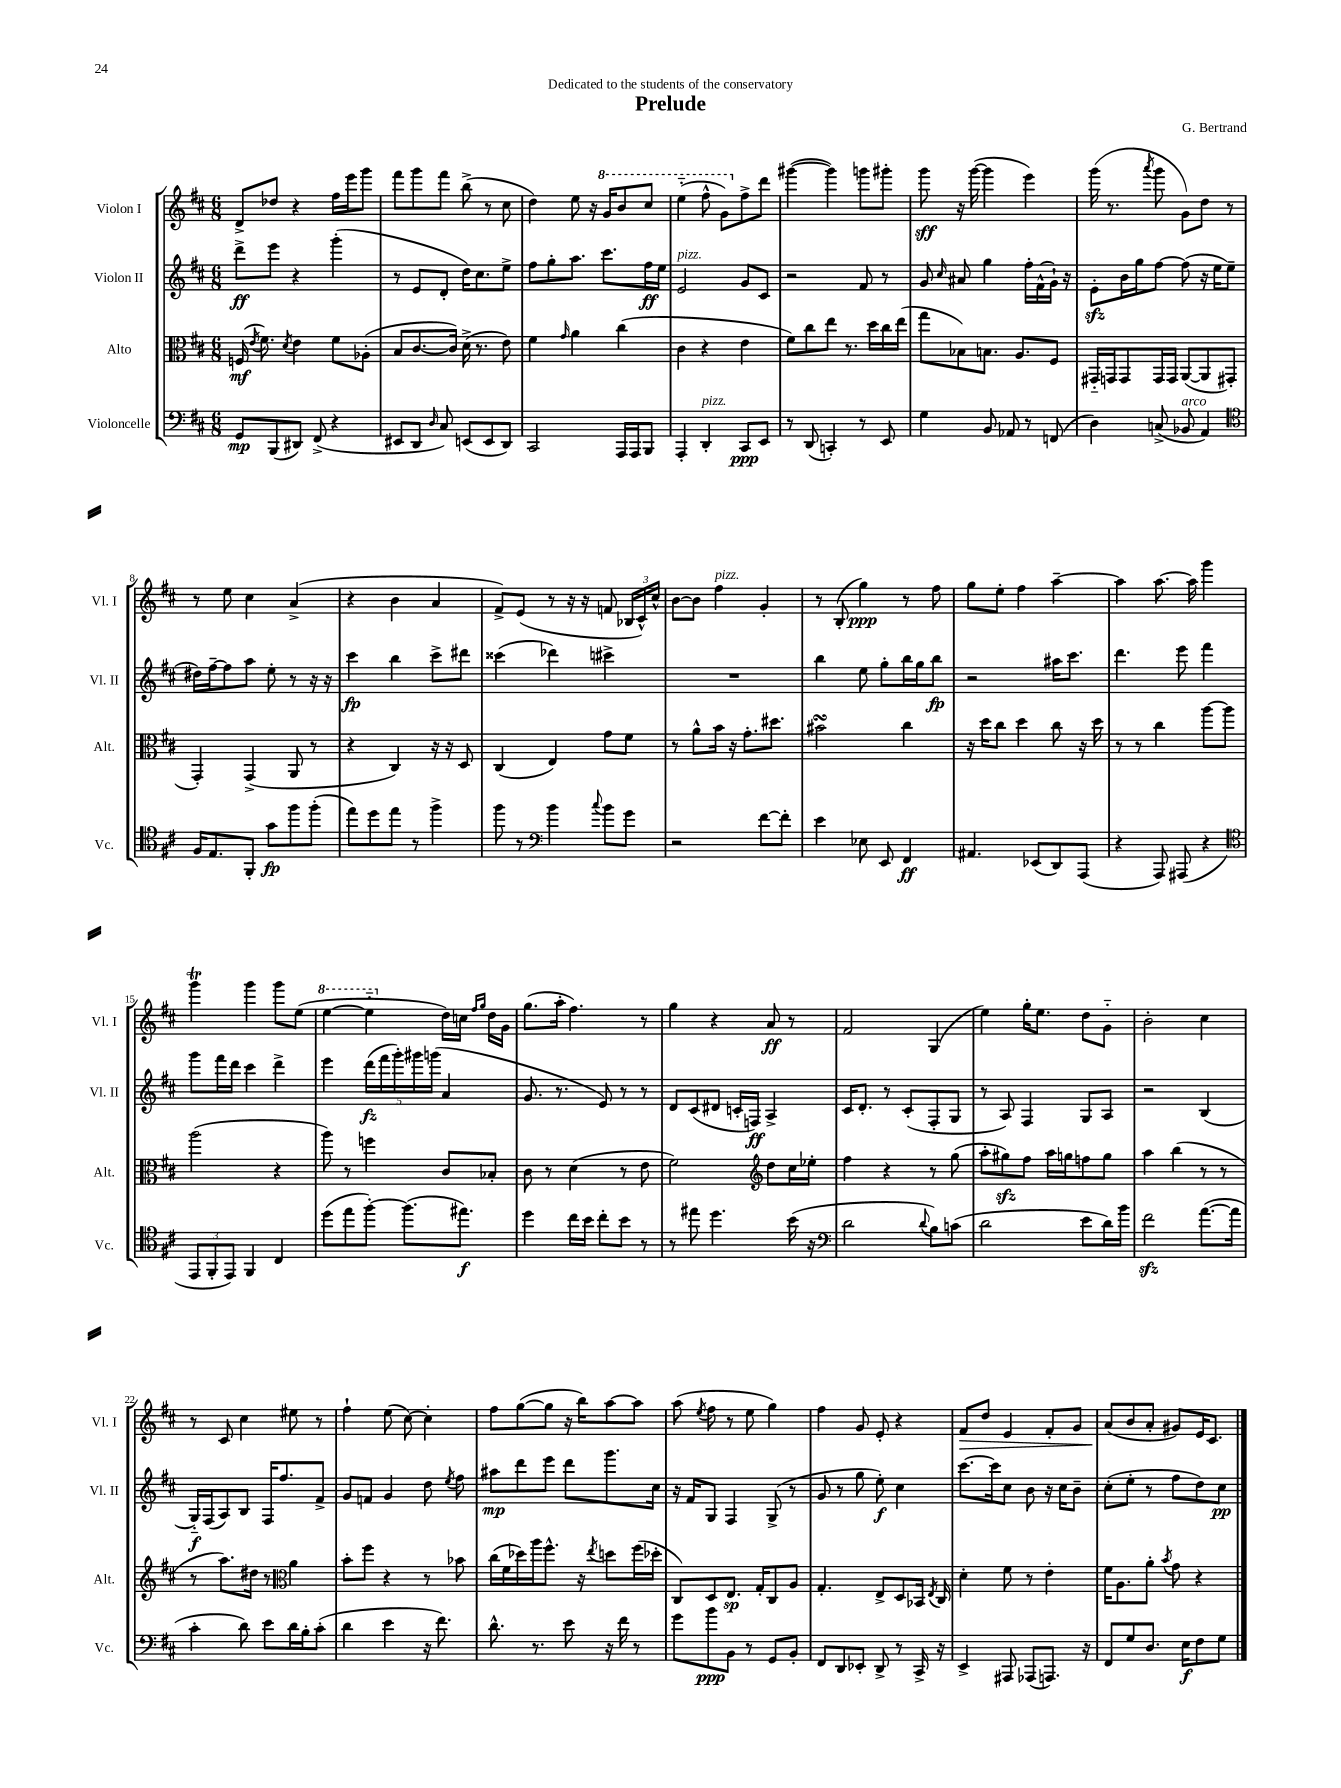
\header { title = "Prelude" composer = "G. Bertrand" dedication = "Dedicated to the students of the conservatory" }
<<
\new StaffGroup <<
\new Staff = "s0" \with { instrumentName = "Violon I" shortInstrumentName = "Vl. I" } {
    \clef treble \key d \major \numericTimeSignature \time 6/8
    \autoBeamOff d'8[-> des''8] r4 fis''16[ e'''16 g'''8] |
    fis'''8[ g'''8 fis'''8] b''8->( r8 cis''8 |
    d''4) e''8 r16 \ottava #1 g''16[ b''8 cis'''8] |
    e'''4-_( fis'''8-^ g''8[) \ottava #0 fis''8-> d'''8] |
    gis'''4~( gis'''4) g'''8[ gis'''8]-. |
    g'''8\sff r16 g'''16~( g'''4 e'''4) |
    g'''16( r8. \acciaccatura { a'''8 } g'''8 g'8[) d''8] r8 |
    r8 e''8 cis''4 a'4->( |
    r4 b'4 a'4 |
    fis'8[->) e'8]( r8 r16 r16 f'8 \tuplet 3/2 { bes16[ cis'16-^) cis''16]-^ } |
    b'8[~ b'8] fis''4^\markup { \italic "pizz." } g'4-. |
    r8 b8-.( g''4\ppp) r8 fis''8 |
    g''8[ e''8]-. fis''4 a''4~-- |
    a''4 a''8.~ a''16 g'''4 |
    g'''4\trill g'''4 g'''8[ e''8]( |
    \ottava #1 e'''4~ e'''4-_ \ottava #0 d''16[) c''16] \grace { fis''16[ g''16] } d''16[ g'16] |
    g''8.[( a''16]-. fis''4.) r8 |
    g''4 r4 a'8\ff r8 |
    fis'2 g4( |
    e''4) g''16[-. e''8.] d''8[ g'8]-_ |
    b'2-. cis''4 |
    r8 cis'8 cis''4 eis''8 r8 |
    fis''4-! e''8( cis''8~) cis''4-. |
    fis''8[ g''8~( g''8] r16 b''16[) a''8~ a''8] |
    a''8( \acciaccatura { e''8 } fis''8 r8 e''8 g''4) |
    fis''4 g'8 e'8-. r4 |
    fis'8[\> d''8] e'4 fis'8[-. g'8] |
    a'8[\!( b'8 a'8]-. gis'8[) e'16 cis'8.] \bar "|." |
}
\new Staff = "s1" \with { instrumentName = "Violon II" shortInstrumentName = "Vl. II" } {
    \clef treble \key d \major \numericTimeSignature \time 6/8
    \autoBeamOff d'''8[->\ff e'''8] r4 g'''4-.( |
    r8 e'8[ d'8]-. d''16[) cis''8. e''8]-> |
    fis''8[ g''8-. a''8.] cis'''8.[ fis''16\ff e''16] |
    e'2^\markup { \italic "pizz." } g'8[ cis'8] |
    r2 fis'8 r8 |
    g'8 \grace { cis''16 } ais'8 g''4 fis''16[-. fis'16-^( g'16]-!) r16 |
    e'8[-.\sfz b'16 g''16 fis''8]~ fis''8( r16 e''16[ e''8]-- |
    dis''16[) fis''16~-- fis''8 a''8] e''8-. r8 r16 r16 |
    cis'''4\fp b''4 cis'''8[-> dis'''8] |
    cisis'''4( des'''4) cis'''4-> |
    R2. |
    b''4 e''8 g''8[-. b''16 g''16 b''8]\fp |
    r2 ais''16[ cis'''8.] |
    d'''4. e'''8 fis'''4 |
    g'''8[ fis'''16 d'''16] cis'''4 d'''4-> |
    e'''4 \tuplet 5/4 { d'''16[\fz( fis'''16 g'''16-.) gis'''16 g'''16]( } a'4 |
    g'8. r8. e'8) r8 r8 |
    d'8[ cis'8( dis'8] c'16[-. f16]\ff) a4-> |
    cis'16[ d'8.]-. r8 cis'8[-.( fis8-. g8] |
    r8 a8) fis4 g8[ a8] |
    r2 b4( |
    g16[-_\f) fis16( a8) b8] fis16[ fis''8. fis'8]-> |
    g'8[ f'8] g'4 d''8 \acciaccatura { e''8 } fis''8 |
    ais''8[\mp d'''8 e'''8] d'''8[ g'''8. cis''16] |
    r16 fis'16[ g8] fis4 g8->( r8 |
    g'8 r8 g''8 e''8-.\f) cis''4 |
    cis'''8.[~ cis'''16 cis''8] b'8 r16 cis''16[ b'8]-- |
    cis''8[-.( e''8]-. r8 fis''8[ d''8) cis''8]\pp \bar "|." |
}
\new Staff = "s2" \with { instrumentName = "Alto" shortInstrumentName = "Alt." } {
    \clef alto \key d \major \numericTimeSignature \time 6/8
    \autoBeamOff f16\mf( \acciaccatura { e'8 } fis'8.) \acciaccatura { d'8 } e'4 fis'8[ aes8]-.( |
    b8[ cis'8.~ cis'16]) d'16->( r8. e'8) |
    fis'4 \grace { g'16 } a'4 cis''4( |
    cis'4 r4 e'4 |
    fis'8[) cis''8 e''8] r8. d''16[ cis''16 e''16]( |
    g''8[ bes8) b8.] a8.[ fis8] |
    gis,16[-_ g,16 g,8 g,16 g,16] a,8[~( a,8 gis,8]-. |
    g,4-.) g,4->( a,8 r8 |
    r4 cis4) r16 r16 d8 |
    cis4( e4) g'8[ fis'8] |
    r8 a'8[-^ b'16] r16 g'8.[-. dis''8.] |
    bis'2\turn cis''4 |
    r16 d''16[ cis''8] d''4 cis''8 r16 d''16 |
    r8 r8 cis''4 a''8[~ a''8] |
    a''2( r4 |
    a''8) r8 f''4 cis'8[ bes8]-. |
    cis'8 r8 d'4( r8 e'8 |
    fis'2) \clef treble d''8[ cis''16 ees''16]-. |
    fis''4 r4 r8 g''8( |
    a''8[-. gis''8\sfz) fis''8] a''16[ g''16 f''8 g''8] |
    a''4 b''4( r8 r8 |
    r8 a''8.[) dis''16] r8 \clef alto a'4 |
    b'8[-. fis''8] r4 r8 bes'8 |
    cis''16[( fis'16 des''16) a''16 fis''8.]-^ r16 \acciaccatura { e''8 } d''8[ fis''16( des''16]-. |
    cis8[) d8 e8.]\sp g16[-. cis8 a8] |
    g4.-. e8[-> d8 bes,16] \acciaccatura { e8 } cis16 |
    d'4-. fis'8 r8 e'4-. |
    fis'16[ a8. a'8]-. \acciaccatura { b'8 } g'8 r4 \bar "|." |
}
\new Staff = "s3" \with { instrumentName = "Violoncelle" shortInstrumentName = "Vc." } {
    \clef bass \key d \major \numericTimeSignature \time 6/8
    \autoBeamOff g,8[\mp b,,8( dis,8]) fis,8->( r4 |
    eis,8[ d,8] \grace { d16 } cis8) e,8[( e,8 d,8]) |
    cis,2 a,,16[ a,,16 b,,8] |
    a,,4-. d,4-.^\markup { \italic "pizz." } cis,8[\ppp e,8] |
    r8 d,8( c,4-.) r8 e,8 |
    g4 b,8 aes,8 r8 f,8( |
    d4) c8->( bes,8^\markup { \italic "arco" } a,4) |
    \clef tenor fis16[ e8. fis,8]-. g'8[\fp fis''8 fis''8]-.( |
    e''8[) d''8 e''8] r8 fis''4-> |
    fis''8 r8 \clef bass b'4 \appoggiatura { cis''8 } b'8[ g'8] |
    r2 fis'8[~ fis'8]-. |
    e'4 ees8 e,8 fis,4\ff |
    ais,4. ees,8[( d,8) a,,8]( |
    r4 a,,8) ais,,8( r4 |
    \clef tenor \tuplet 3/2 { e,8[ fis,8-. e,8]) } fis,4 cis4 |
    d''8[( e''8 fis''8]~-.) fis''8.[( eis''8.]\f) |
    d''4 cis''16[ b'16] cis''8[-. b'8] r8 |
    r8 eis''8 d''4. b'16( r16 |
    \clef bass d'2 \appoggiatura { d'8 } b8[) c'8]( |
    d'2 e'8[ d'16) b'16] |
    fis'2\sfz a'8.[~( a'16] |
    cis'4-. d'8) e'8[ d'16 b16-. cis'8]-.( |
    d'4 e'4 r16 fis'8.) |
    d'8.-^ r8. e'8 r16 fis'16 r8 |
    g'8[ b'8\ppp b,8] r8 g,8[ b,8]-. |
    fis,8[ d,8 ees,8]-. d,8-> r8 cis,16-> r16 |
    e,4-> ais,,8 aes,,8[( a,,8.]) r16 |
    fis,8[ g8 d8.] e16[\f fis8 g8] \bar "|." |
}
>>
>>
